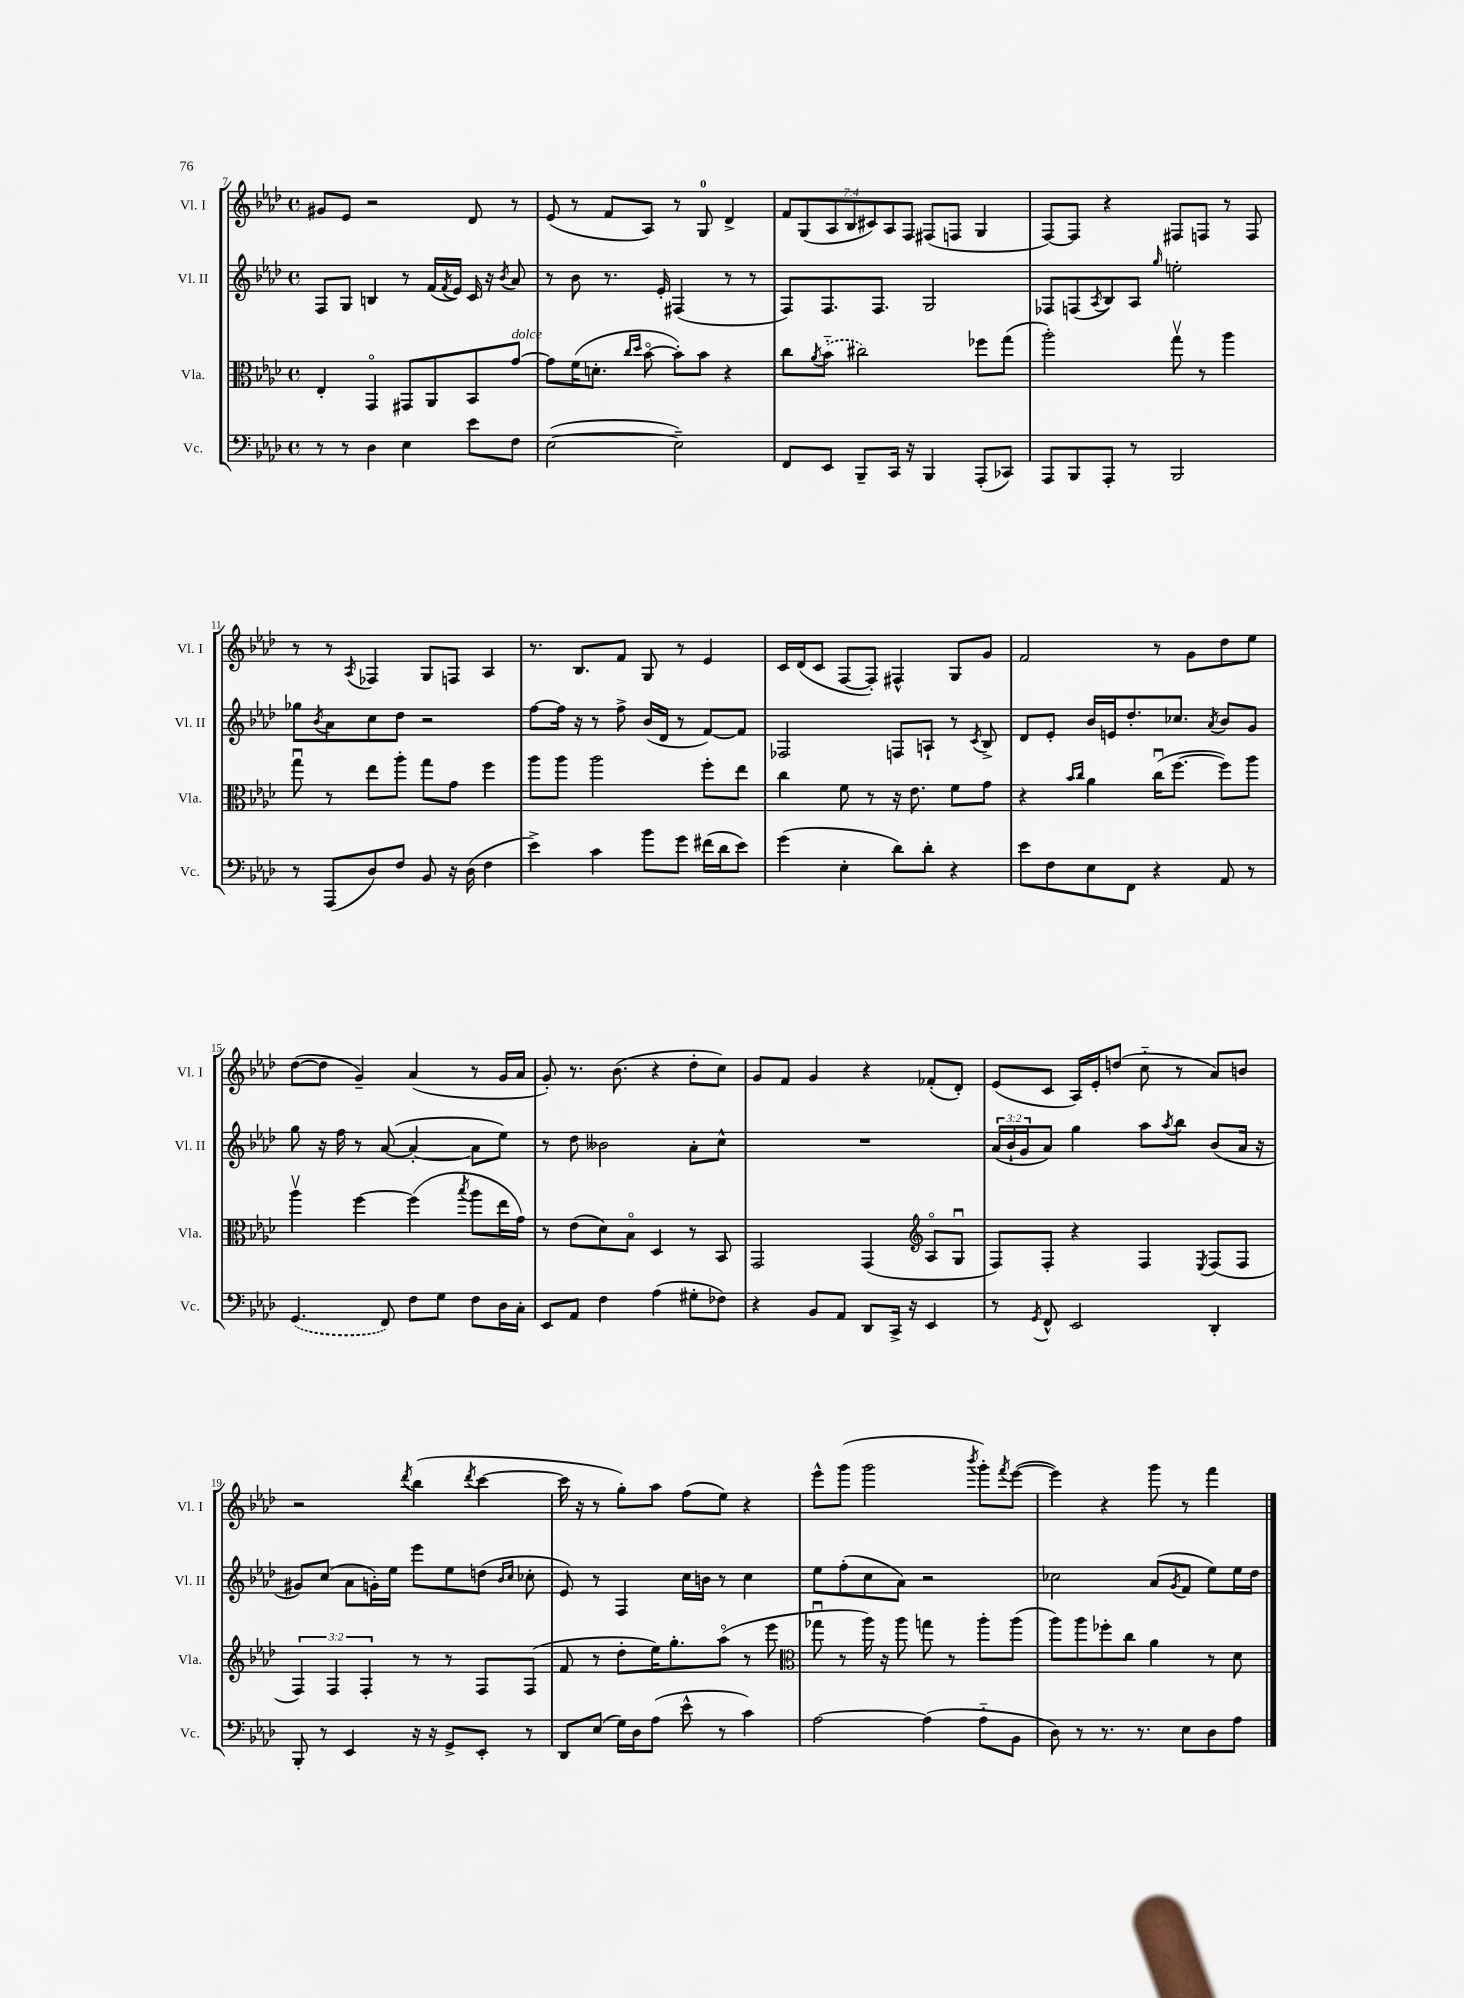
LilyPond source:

<<
\new StaffGroup <<
\new Staff = "s0" \with { instrumentName = "Vl. I" shortInstrumentName = "Vl. I" } {
    \clef treble \key aes \major \defaultTimeSignature \time 4/4 \override Staff.TupletNumber.text = #tuplet-number::calc-fraction-text
    gis'8 ees'8 r2 des'8 r8 |
    ees'8( r8 f'8 aes8) r8 g8-0 des'4-> |
    \tuplet 7/4 { f'8 g8( aes8 bes8 cis'8) aes8 f8 } fis8( f8 g4 |
    f8~) f8 r4 fis8 f8 r8 f8 |
    r8 r8 \acciaccatura { aes8 } fes4 g8 f8 aes4 |
    r8. bes8. f'8 g8 r8 ees'4 |
    c'16 des'16( c'8 f8~ f8-.) fis4-^ g8 g'8 |
    f'2 r8 g'8 des''8 ees''8 |
    des''8~( des''8 g'4--) aes'4( r8 g'16 aes'16 |
    g'8-.) r8. bes'8.( r4 des''8-. c''8) |
    g'8 f'8 g'4 r4 fes'8-.( des'8-.) |
    ees'8( c'8 aes16) ees'16-. d''8( c''8-_ r8 aes'8) b'8 |
    r2 \acciaccatura { des'''8 } bes''4( \acciaccatura { des'''8 } c'''4~ |
    c'''16 r16 r8 g''8-.) aes''8 f''8( ees''8) r4 |
    ees'''8-^ g'''8( g'''2 \acciaccatura { bes'''8 } g'''8-.) \acciaccatura { f'''8 } ees'''8~( |
    ees'''4) r4 g'''8 r8 f'''4 \bar "|." |
}
\new Staff = "s1" \with { instrumentName = "Vl. II" shortInstrumentName = "Vl. II" } {
    \clef treble \key aes \major \defaultTimeSignature \time 4/4 \override Staff.TupletNumber.text = #tuplet-number::calc-fraction-text
    f8 g8 b4 r8 f'16( \acciaccatura { f'8 } ees'16) c'16 r16 \acciaccatura { bes'8 } aes'8 |
    r8 bes'8 r8. ees'16-. fis4( r8 r8 |
    f8) f8. f8. g2 |
    fes8 f8( \acciaccatura { aes8 } bes8) aes8 \grace { g''16 } e''2-. |
    ges''8 \acciaccatura { bes'8 } aes'8 c''8 des''8 r2 |
    f''8~ f''16 r16 r8 f''8-> bes'16( des'16 r8 f'8~) f'8 |
    fes2 f8 a8-! r8 \acciaccatura { c'8 } bes8-> |
    des'8 ees'8-. bes'16 e'16 des''8.-. ces''8. \acciaccatura { aes'8 } bes'8 g'8 |
    g''8 r16 f''16 r8 aes'8~( aes'4~-. aes'8 ees''8) |
    r8 des''8 beses'2 aes'8-. c''8-^ |
    R1 |
    \tuplet 3/2 { aes'16( bes'16-! g'16 } aes'8) g''4 aes''8 \acciaccatura { aes''8 } bes''8 bes'8( aes'16 r16 |
    gis'8) c''8( aes'8 g'16-.) ees''16 ees'''8 ees''8 d''8( \grace { bes'16 c''16 } ces''8-. |
    ees'8) r8 f4 c''16 b'16 r8 c''4 |
    ees''8 f''8-.( c''8 aes'8) r2 |
    ces''2 aes'8( \acciaccatura { g'8 } f'8 ees''8) ees''16 des''16 \bar "|." |
}
\new Staff = "s2" \with { instrumentName = "Vla." shortInstrumentName = "Vla." } {
    \clef alto \key aes \major \defaultTimeSignature \time 4/4 \override Staff.TupletNumber.text = #tuplet-number::calc-fraction-text
    ees4-. g,4\flageolet gis,8 aes,8 bes,8 g'8~^\markup { \italic "dolce" } |
    g'8 f'16( d'8.-. \grace { c''16 des''16 } bes'8~\flageolet bes'8-.) bes'8 r4 |
    c''8 \acciaccatura { aes'8 } \once \slurDashed bes'8-_( cis''2) fes''8 g''8( |
    aes''2-.) g''8\upbow r8 aes''4 |
    g''8\downbow r8 ees''8 aes''8-. g''8 g'8 f''4 |
    aes''8 aes''8 aes''2 f''8-. ees''8 |
    c''4 f'8 r8 r16 ees'8. f'8 g'8 |
    r4 \grace { bes'16 c''16 } aes'4 c''16\downbow( f''8.~ f''8) aes''8 |
    aes''4\upbow f''4~ f''4( \acciaccatura { bes''8 } aes''8 ees''16 g'16) |
    r8 ees'8( des'8) bes8\flageolet des4 r8 bes,8 |
    g,2 g,4( \clef treble aes8\flageolet g8\downbow |
    f8) f8-. r4 f4 \acciaccatura { ees8 } f8( f8 |
    \tuplet 3/2 { f4) f4 f4-. } r8 r8 f8 f8( |
    f'8 r8 des''8-. ees''16) g''8.-. aes''8\flageolet( r8 ees'''8 |
    \clef alto ges''8\downbow r8 aes''16) r16 aes''8 g''8 r8 aes''8-. aes''8( |
    aes''8) aes''8 fes''8-. c''8 aes'4 r8 des'8 \bar "|." |
}
\new Staff = "s3" \with { instrumentName = "Vc." shortInstrumentName = "Vc." } {
    \clef bass \key aes \major \defaultTimeSignature \time 4/4
    r8 r8 des4 ees4 ees'8 f8 |
    ees2~( ees2--) |
    f,8 ees,8 bes,,8-- c,16 r16 bes,,4 aes,,8-.( ces,8) |
    aes,,8 bes,,8 aes,,8-. r8 bes,,2 |
    r8 aes,,8( des8) f8 bes,8 r16 des16( f4 |
    ees'4->) c'4 bes'8 g'8 fis'16( des'16 ees'8) |
    g'4( ees4-. des'8) des'8-. r4 |
    ees'8 f8 ees8 f,8 r4 aes,8 r8 |
    \once \slurDashed g,4.( f,8) f8 g8 f8 des16 c16-. |
    ees,8 aes,8 f4 aes4( gis8-. fes8) |
    r4 bes,8 aes,8 des,8 c,16-> r16 ees,4 |
    r8 \acciaccatura { g,8 } f,8-^ ees,2 des,4-. |
    bes,,8-. r8 ees,4 r16 r16 g,8-> ees,8-. r8 |
    des,8 ees8( g16) des16 aes8( ees'8-^ r8 c'4) |
    aes2~ aes4( aes8-_ bes,8 |
    des8) r8 r8. r8. ees8 des8 aes8 \bar "|." |
}
>>
>>
\layout { \context { \Score currentBarNumber = #7 } }
